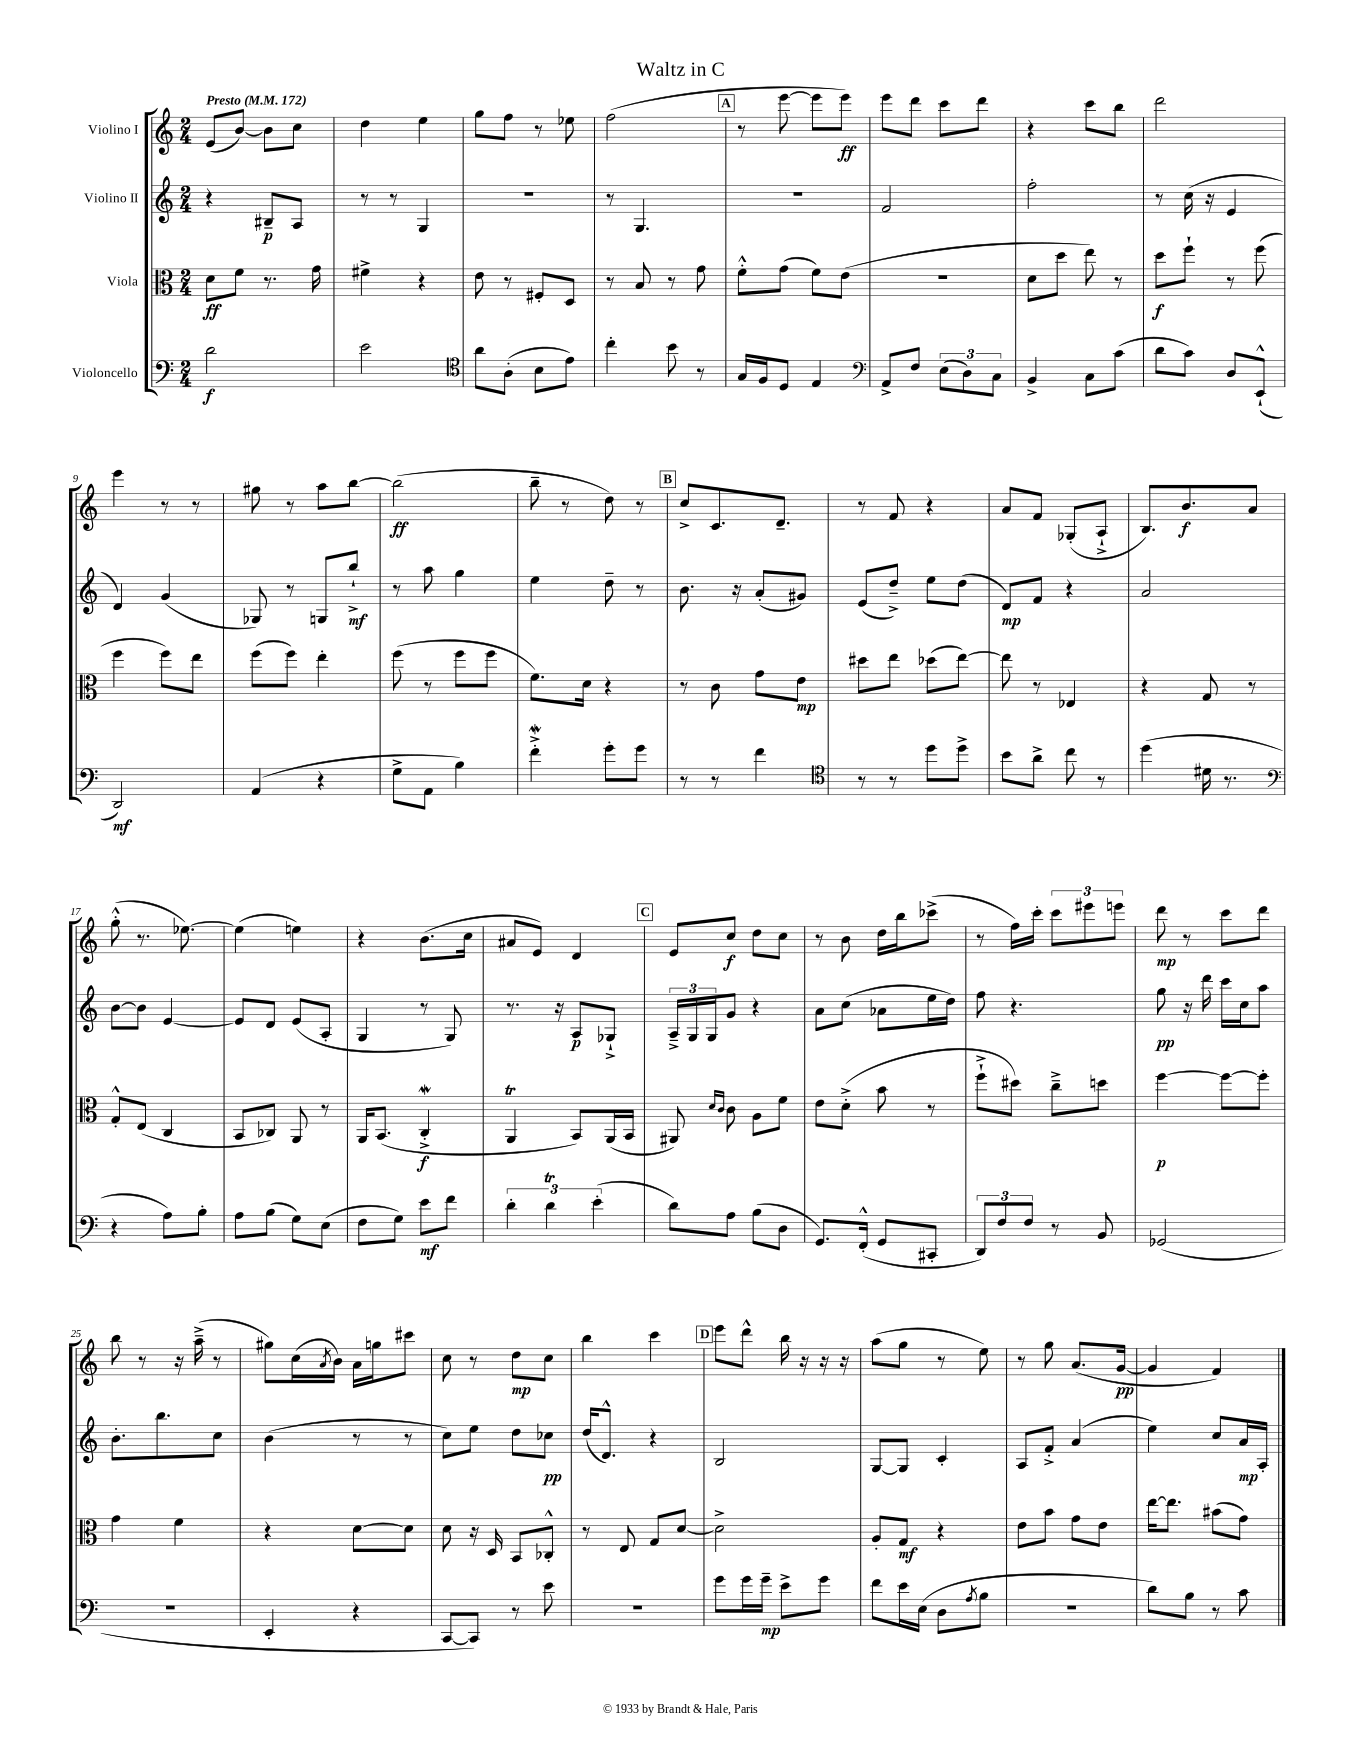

**kern	**dynam	**kern	**dynam	**kern	**dynam	**kern	**dynam
*part4	*part4	*part3	*part3	*part2	*part2	*part1	*part1
*staff4	*staff4	*staff3	*staff3	*staff2	*staff2	*staff1	*staff1
*I"Violoncello	*	*I"Viola	*	*I"Violino II	*	*I"Violino I	*
*clefF4	*	*clefC3	*	*clefG2	*	*clefG2	*
*k[]	*	*k[]	*	*k[]	*	*k[]	*
*M2/4	*	*M2/4	*	*M2/4	*	*M2/4	*
*MM172	*	*MM172	*	*MM172	*	*MM172	*
=1	=1	=1	=1	=1	=1	=1	=1
!	!	!	!	!	!	!LO:TX:a:B:t=Presto	!
2d\	f	8d\L	ff	4r	.	(8e/L	.
.	.	8f\J	.	.	.	[8b/J)	.
.	.	8.r	.	8B#X~/L	p	8b\L]	.
.	.	.	.	8A/J	.	8cc\J	.
.	.	16g\	.	.	.	.	.
=2	=2	=2	=2	=2	=2	=2	=2
2e\	.	4f#X^\	.	8r	.	4dd\	.
.	.	.	.	8r	.	.	.
.	.	4r	.	4G/	.	4ee\	.
=3	=3	=3	=3	=3	=3	=3	=3
*clefC4	*	*	*	*	*	*	*
8a\L	.	8e\	.	2r	.	8gg\L	.
(8A'\J	.	8r	.	.	.	8ff\J	.
8B\L	.	8F#X'/L	.	.	.	8r	.
8e\J)	.	8D/J	.	.	.	8ee-X\	.
=4	=4	=4	=4	=4	=4	=4	=4
4cc'\	.	8r	.	8r	.	(2ff\	.
.	.	8B/	.	4.G/	.	.	.
8b\	.	8r	.	.	.	.	.
8r	.	8g\	.	.	.	.	.
!!LO:REH:place=s1:t=A
=5	=5	=5	=5	=5	=5	=5	=5
16G/LL	.	8f'^^\L	.	2r	.	8r	.
16F/J	.	.	.	.	.	.	.
8D/J	.	(8g\J	.	.	.	[8eee\	.
4E/	.	8f\L)	.	.	.	8eee\L]	.
.	.	(8e\J	.	.	.	8eee\J)	ff
=6	=6	=6	=6	=6	=6	=6	=6
*clefF4	*	*	*	*	*	*	*
8AA^/L	.	2r	.	2f/	.	8eee\L	.
8F/J	.	.	.	.	.	8ddd\J	.
(12E\L	.	.	.	.	.	8ccc\L	.
12D\)	.	.	.	.	.	.	.
.	.	.	.	.	.	8ddd\J	.
12C\J	.	.	.	.	.	.	.
=7	=7	=7	=7	=7	=7	=7	=7
4BB^/	.	8d\L	.	2ff'\	.	4r	.
.	.	8dd\J	.	.	.	.	.
8C\L	.	8ee\)	.	.	.	8ccc\L	.
(8c\J	.	8r	.	.	.	8bb\J	.
=8	=8	=8	=8	=8	=8	=8	=8
8d\L	.	8dd\L	f	8r	.	2ddd\	.
8c\J)	.	8ff`\J	.	(16cc\	.	.	.
.	.	.	.	16r	.	.	.
8D/L	.	8r	.	4e/	.	.	.
(8EE`^^/J	.	(8ff\	.	.	.	.	.
!!LO:LB:g=z
=9	=9	=9	=9	=9	=9	=9	=9
2DD/)	mf	4ff\	.	4d/)	.	4eee\	.
.	.	8ff\L)	.	(4g/	.	8r	.
.	.	8ee\J	.	.	.	8r	.
=10	=10	=10	=10	=10	=10	=10	=10
(4AA/	.	(8ff\L	.	8G-X/)	.	8gg#X\	.
.	.	8ff\J)	.	8r	.	8r	.
4r	.	4ee'\	.	8Gn/L	.	8aa\L	.
.	.	.	.	8bb`^/J	mf	[8bb\J	.
=11	=11	=11	=11	=11	=11	=11	=11
8G^\L	.	(8ff\	.	8r	.	(2bb\]	ff
8AA\J	.	8r	.	8aa\	.	.	.
4B\)	.	8ff\L	.	4gg\	.	.	.
.	.	8ff\J	.	.	.	.	.
=12	=12	=12	=12	=12	=12	=12	=12
4fw'^\	.	8.f\L)	.	4ee\	.	8bb~\	.
.	.	.	.	.	.	8r	.
.	.	16d\Jk	.	.	.	.	.
8g'\L	.	4r	.	8dd~\	.	8dd\)	.
8g\J	.	.	.	8r	.	8r	.
!!LO:REH:place=s1:t=B
=13	=13	=13	=13	=13	=13	=13	=13
8r	.	8r	.	8.b\	.	8cc^/L	.
8r	.	8c\	.	.	.	8.c/	.
.	.	.	.	16r	.	.	.
4f\	.	8g\L	.	(8a'/L	.	.	.
.	.	.	.	.	.	8.d~/J	.
.	.	8e\J	mp	8g#X/J)	.	.	.
=14	=14	=14	=14	=14	=14	=14	=14
*clefC4	*	*	*	*	*	*	*
8r	.	8dd#X\L	.	(8e/L	.	8r	.
8r	.	8ee\J	.	8dd~^/J)	.	8f/	.
8dd\L	.	(8dd-X\L	.	8ee\L	.	4r	.
8dd^\J	.	[8ee\J)	.	(8dd\J	.	.	.
=15	=15	=15	=15	=15	=15	=15	=15
8b\L	.	8ee\]	.	8d/L)	mp	8a/L	.
8a^\J	.	8r	.	8f/J	.	8f/J	.
8cc\	.	4E-X/	.	4r	.	(8G-X'/L	.
8r	.	.	.	.	.	8A`^/J	.
=16	=16	=16	=16	=16	=16	=16	=16
(4dd\	.	4r	.	2a/	.	8.B/L)	.
.	.	.	.	.	.	8.b/	f
16d#X\	.	8G/	.	.	.	.	.
8.r	.	.	.	.	.	.	.
.	.	8r	.	.	.	8a/J	.
!!LO:LB:g=z
=17	=17	=17	=17	=17	=17	=17	=17
*clefF4	*	*	*	*	*	*	*
4r	.	8G'^^/L	.	[8b\L	.	(8gg'^^\	.
.	.	(8E/J	.	8b\J]	.	8.r	.
8A\L)	.	4C/	.	[4e/	.	.	.
.	.	.	.	.	.	[8.ee-X\)	.
8B'\J	.	.	.	.	.	.	.
=18	=18	=18	=18	=18	=18	=18	=18
8A\L	.	8BB/L	.	8e/L]	.	(4ee-\]	.
(8B\J	.	8C-X/J)	.	8d/J	.	.	.
8G\L)	.	8AA/	.	(8e/L	.	4een\)	.
(8E\J	.	8r	.	8A'/J	.	.	.
=19	=19	=19	=19	=19	=19	=19	=19
8F\L	.	16AA/KL	.	4G/	.	4r	.
.	.	(8.BB/J	.	.	.	.	.
8G\J)	.	.	.	.	.	.	.
8e\L	mf	4Cw'^/	f	8r	.	(8.b\L	.
8f\J	.	.	.	8G/)	.	.	.
.	.	.	.	.	.	16cc\Jk	.
=20	=20	=20	=20	=20	=20	=20	=20
6d'\	.	4AAT/	.	8.r	.	8a#X/L	.
.	.	.	.	.	.	8e/J)	.
6dT\	.	.	.	.	.	.	.
.	.	.	.	16r	.	.	.
.	.	8BB/L)	.	8A/L	p	4d/	.
(6e'\	.	.	.	.	.	.	.
.	.	(16AA/L	.	8G-X`^/J	.	.	.
.	.	16BB/JJ	.	.	.	.	.
!!LO:REH:place=s1:t=C
=21	=21	=21	=21	=21	=21	=21	=21
8d\L)	.	8AA#X/)	.	24A~^/LL	.	8e/L	.
.	.	.	.	24G/	.	.	.
.	.	.	.	24G/J	.	.	.
.	.	16qqd/LL	.	.	.	.	.
.	.	16qqc/JJ	.	.	.	.	.
8A\J	.	8c\	.	8g/J	.	8cc/J	f
(8B\L	.	8A\L	.	4r	.	8dd\L	.
8D\J	.	8f\J	.	.	.	8cc\J	.
=22	=22	=22	=22	=22	=22	=22	=22
8.GG/L)	.	8e\L	.	8a\L	.	8r	.
.	.	(8d'^\J	.	(8cc\J	.	8b\	.
(16FF'^^/Jk	.	.	.	.	.	.	.
8GG/L	.	8b\	.	8a-X\L	.	16dd\LL	.
.	.	.	.	.	.	16bb\J	.
8CC#X'/J	.	8r	.	16ee\L	.	(8ccc-X^\J	.
.	.	.	.	16dd\JJ)	.	.	.
=23	=23	=23	=23	=23	=23	=23	=23
12DD/L)	.	8ff`^\L	.	8ff\	.	8r	.
12F/	.	.	.	.	.	.	.
.	.	8dd#X\J)	.	4.r	.	16ff\LL)	.
12F/J	.	.	.	.	.	.	.
.	.	.	.	.	.	16ccc'\JJ	.
8r	.	8cc~^\L	.	.	.	12ccc\L	.
.	.	.	.	.	.	12eee#X\	.
8BB/	.	8ddn\J	.	.	.	.	.
.	.	.	.	.	.	12eeen\J	.
=24	=24	=24	=24	=24	=24	=24	=24
(2GG-X/	.	[4ff\	p	8gg\	pp	8ddd\	mp
.	.	.	.	16r	.	8r	.
.	.	.	.	16ddd\	.	.	.
.	.	8ff\L_	.	16ccc\LL	.	8ccc\L	.
.	.	.	.	16cc\J	.	.	.
.	.	8ff'\J]	.	8aa\J	.	8ddd\J	.
!!LO:LB:g=z
=25	=25	=25	=25	=25	=25	=25	=25
2r	.	4g\	.	8.b'\L	.	8bb\	.
.	.	.	.	.	.	8r	.
.	.	.	.	8.bb\	.	.	.
.	.	4f\	.	.	.	16r	.
.	.	.	.	.	.	(16aa~^\	.
.	.	.	.	8cc\J	.	8r	.
=26	=26	=26	=26	=26	=26	=26	=26
4EE'/	.	4r	.	(4b\	.	8gg#X\L)	.
.	.	.	.	.	.	(16cc\L	.
.	.	.	.	.	.	8qa/	.
.	.	.	.	.	.	16b\JJ)	.
4r	.	[8d\L	.	8r	.	16a\LL	.
.	.	.	.	.	.	16ggn\J	.
.	.	8d\J]	.	8r	.	8ccc#X\J	.
=27	=27	=27	=27	=27	=27	=27	=27
[8CC/L	.	8d\	.	8cc\L)	.	8cc\	.
8CC/J])	.	16r	.	8ee\J	.	8r	.
.	.	16D/	.	.	.	.	.
8r	.	8BB/L	.	8dd\L	.	8dd\L	mp
8e\	.	8C-X'^^/J	.	8cc-X\J	pp	8cc\J	.
=28	=28	=28	=28	=28	=28	=28	=28
2r	.	8r	.	(16dd/KL	.	4bb\	.
.	.	.	.	8.d^^/J)	.	.	.
.	.	8E/	.	.	.	.	.
.	.	8G/L	.	4r	.	4ccc\	.
.	.	[8d/J	.	.	.	.	.
!!LO:REH:place=s1:t=D
=29	=29	=29	=29	=29	=29	=29	=29
8g\L	.	2d^\]	.	2B/	.	8eee\L	.
16g\L	.	.	.	.	.	8ddd^^\J	.
16g~\JJ	mp	.	.	.	.	.	.
8e^\L	.	.	.	.	.	16bb\	.
.	.	.	.	.	.	16r	.
8g\J	.	.	.	.	.	16r	.
.	.	.	.	.	.	16r	.
=30	=30	=30	=30	=30	=30	=30	=30
8f\L	.	8A'/L	.	[8G/L	.	(8aa\L	.
16e\L	.	8G/J	mf	8G/J]	.	8gg\J	.
(16E\JJ	.	.	.	.	.	.	.
8D\L	.	4r	.	4c'/	.	8r	.
8qA/	.	.	.	.	.	.	.
8B\J	.	.	.	.	.	8ee\)	.
=31	=31	=31	=31	=31	=31	=31	=31
2r	.	8e\L	.	8A/L	.	8r	.
.	.	8b\J	.	8f'^/J	.	8gg\	.
.	.	8g\L	.	(4a/	.	(8.a/L	.
.	.	8e\J	.	.	.	.	.
.	.	.	.	.	.	[16g/Jk	pp
=32	=32	=32	=32	=32	=32	=32	=32
8d\L)	.	[16ee\KL	.	4ee\)	.	4g/]	.
.	.	8.ee\J]	.	.	.	.	.
8B\J	.	.	.	.	.	.	.
8r	.	(8b#X\L	.	8cc/L	.	4f/)	.
8c\	.	8g\J)	.	16a/L	mp	.	.
.	.	.	.	16A'/JJ	.	.	.
==	==	==	==	==	==	==	==
*-	*-	*-	*-	*-	*-	*-	*-
